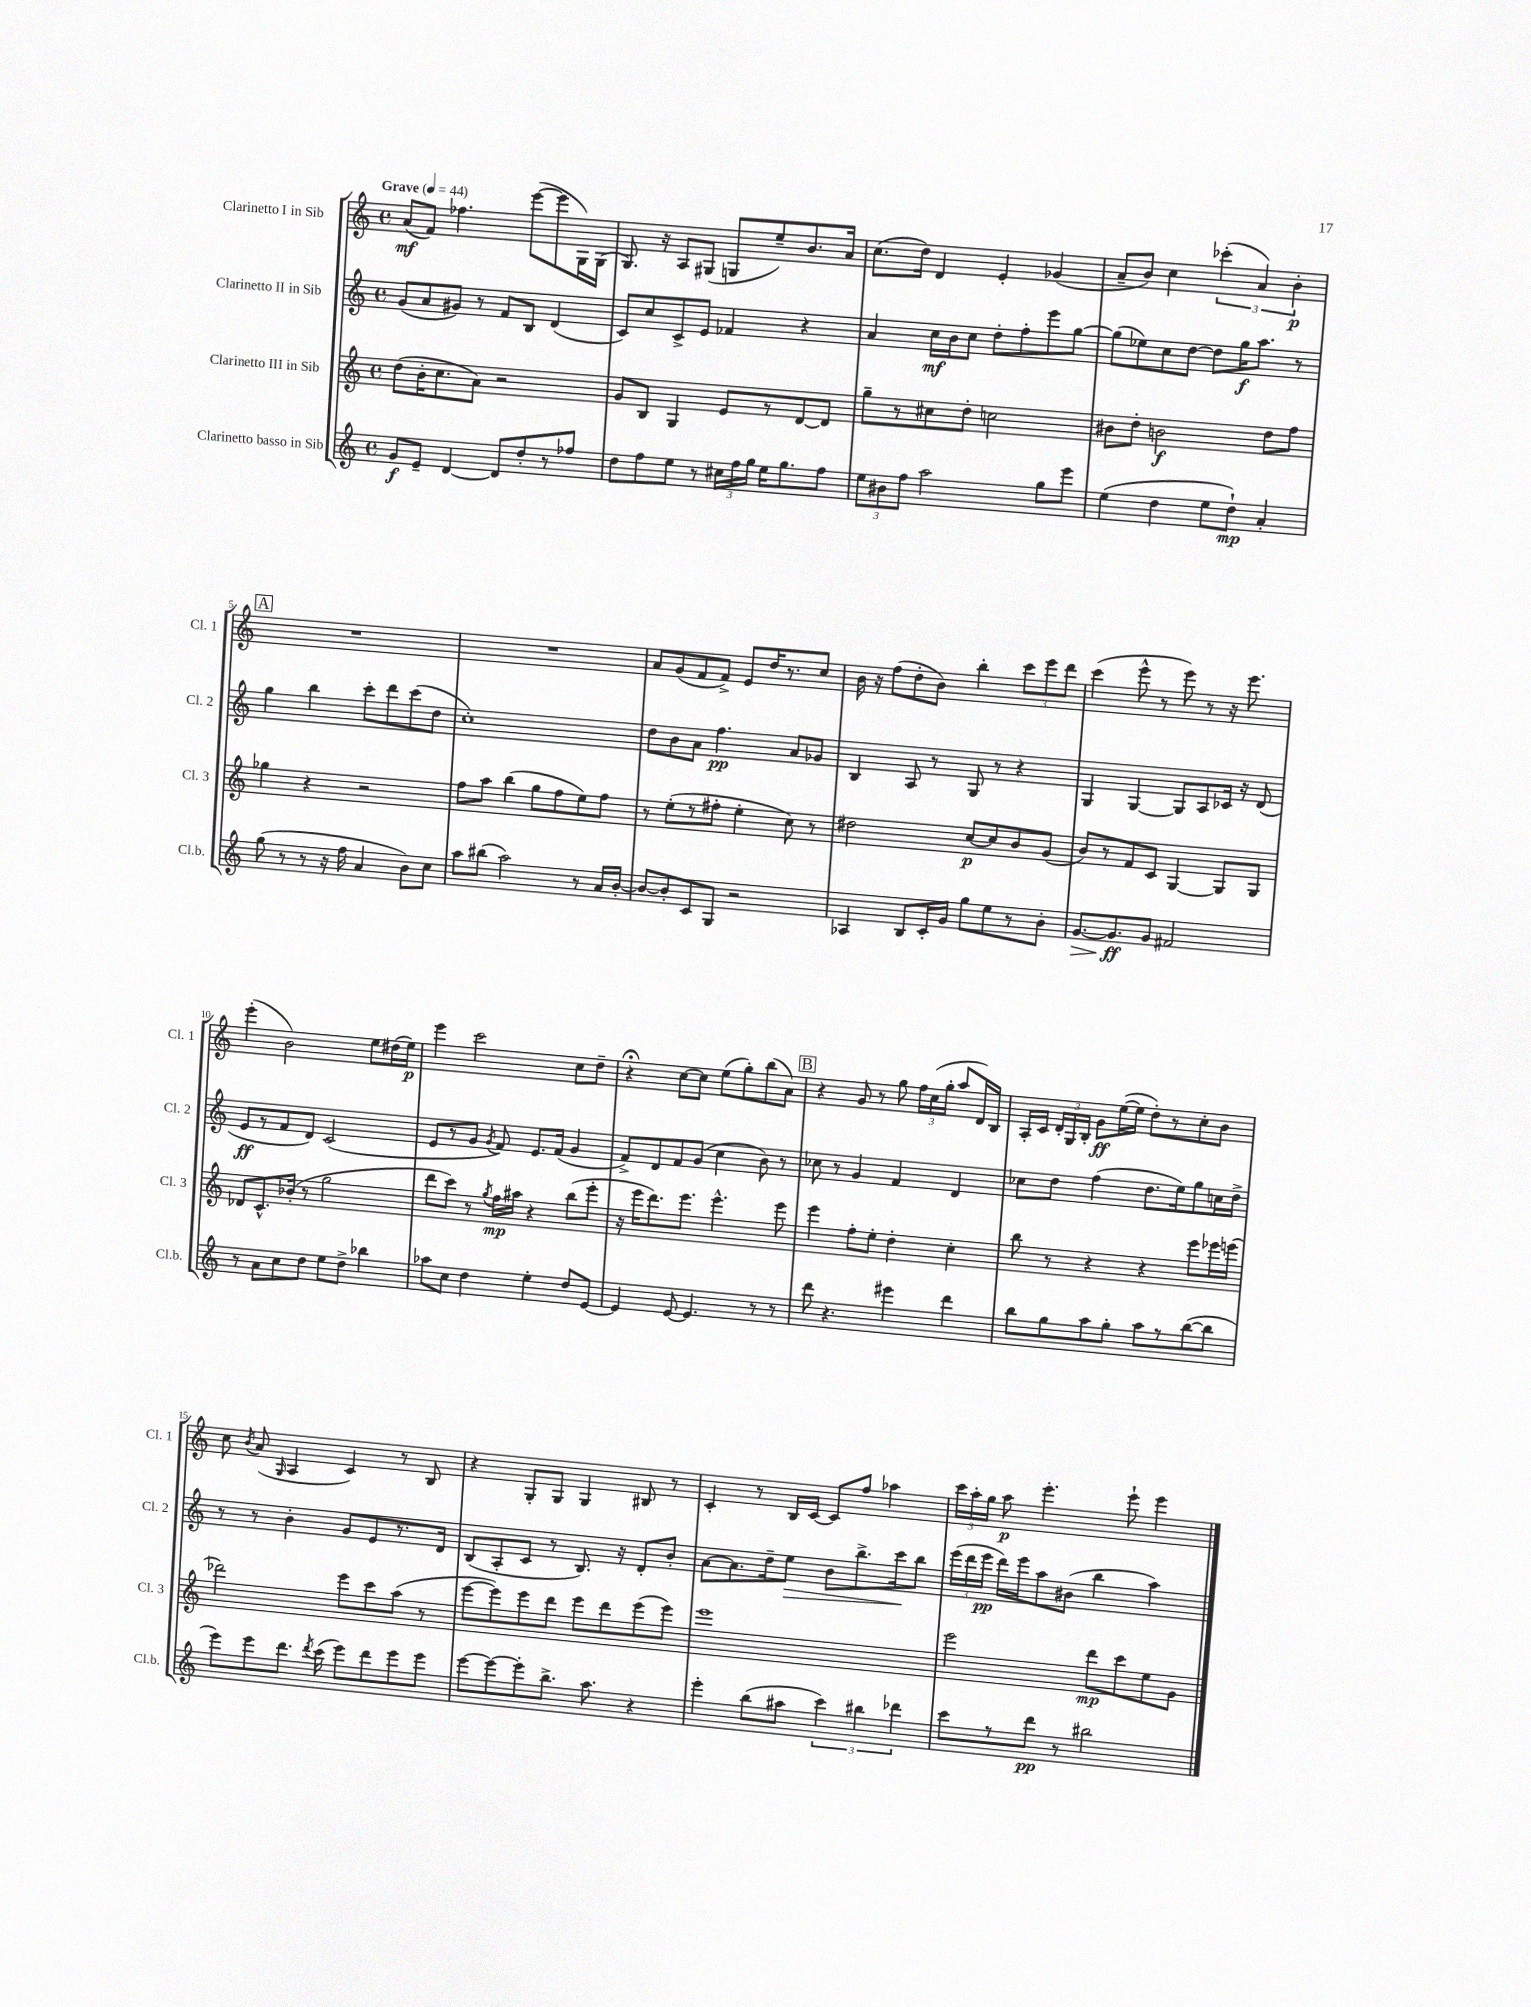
<<
\new StaffGroup <<
\new Staff = "s0" \with { instrumentName = "Clarinetto I in Sib" shortInstrumentName = "Cl. 1" } {
    \clef treble \key c \major \defaultTimeSignature \time 4/4 \tempo "Grave" 4 = 44
    \autoBeamOff a'8[\mf( f'8]) fes''4. e'''8[~( e'''8 g16) g16]( |
    g8.) r16 a8[ gis8]( g8[ e''8--) b'8. a'16] |
    c''8.[( d''16]) d'4 e'4-. ges'4( |
    a'8[-- b'8]) c''4 \tuplet 3/2 { ces'''4-.( a'4) b'4-.\p } |
    \mark \markup { \box "A" } R1 |
    R1 |
    a'8[ g'8( f'8 f'8]->) e'8[ d''16 r8. c''8] |
    b'16 r16 f''8[( d''8-. b'8]) b''4-. \tuplet 3/2 { c'''8[ e'''8 d'''8] } |
    c'''4( e'''8-^ r8 e'''8) r8 r16 e'''8. |
    e'''4-.( b'2) e''8[ dis''16( e''16]\p) |
    e'''4 c'''2 c''8[ d''8]-- |
    r4\fermata c''8[~ c''8] e''8[( g''8-.) b''8( a'8]) |
    \mark \markup { \box "B" } r4 g'8 r8 g''8 \tuplet 3/2 { f''16[ c''16( g''16]-. } a''8[ d'16) b16] |
    a16[-. c'16] \tuplet 3/2 { d'16[-. g16 b16]-. } g'8[\ff e''16~( e''16] d''8[-.) r8 c''8-. b'8] |
    c''8 \acciaccatura { b'8 } a'8( \grace { g16 } a4 c'4) r8 b8 |
    r4 g8[-. g8] g4 bis8 r8 |
    c'4-. r8 b16[ c'16]~ c'8[ f''8] aes''4 |
    \tuplet 3/2 { c'''16[ a''16-. g''16] } a''8\p e'''4.-. e'''8-! e'''4 \bar "|." |
}
\new Staff = "s1" \with { instrumentName = "Clarinetto II in Sib" shortInstrumentName = "Cl. 2" } {
    \clef treble \key c \major \defaultTimeSignature \time 4/4
    \autoBeamOff g'8[( a'8 gis'8]) r8 f'8[ b8] d'4( |
    c'8[) c''8 c'8-> e'8] fes'4 r4 |
    a'4 c''16[\mf b'16 c''8] d''8[-. f''8-. e'''8 g''8]~ |
    g''8[( ees''8) c''8 d''8]~ d''8[ g''16\f a''8.] r8 |
    \mark \markup { \box "A" } g''4 b''4 c'''8[-. d'''8 c'''8( d''8] |
    c''1-.) |
    d''8[ b'8 a'8] f''4.\pp a'8[ ges'8] |
    b4 a8 r8 g8 r8 r4 |
    g4 g4~ g8[ a8 ces'16] r16 d'8( |
    e'8[\ff r8 f'8 d'8]) c'2( |
    e'8[ r8 g'8] \acciaccatura { g'8 } f'8) e'8.[ f'16]( g'4 |
    f'8[->) d'8 f'8 g'8]( c''4 b'8) r8 |
    \mark \markup { \box "B" } ces''8 r8 g'4 f'4 d'4 |
    ces''8[ d''8] f''4( d''8.[ e''16) g''8 c''16 d''16]-> |
    r8 r8 b'4-. g'8[ e'8 r8. d'16] |
    b8[( a8-. c'8] r8 b8.) r16 d'8[-. b'8]-. |
    a'8[~ a'8. d''16-- e''8]\> b'8[ b''8.-> c'''16\! b''8] |
    \tuplet 3/2 { e'''16[( d'''16 e'''16]\pp } d'''16[) e'''16 a''8 bis'8]( b''4 a''4) \bar "|." |
}
\new Staff = "s2" \with { instrumentName = "Clarinetto III in Sib" shortInstrumentName = "Cl. 3" } {
    \clef treble \key c \major \defaultTimeSignature \time 4/4
    \autoBeamOff d''8[( b'16-. c''8. a'8]) r2 |
    g'8[ b8] g4 e'8[ r8 d'8~ d'8] |
    g''8[-- r8 cis''8 d''8]-. c''2 |
    bis'8[ d''8]-. b'2\f d''8[ f''8] |
    \mark \markup { \box "A" } ges''4 r4 r2 |
    f''8[ a''8] b''4( g''8[ f''8 e''8) f''8] |
    r8 e''8[-.( r8 fis''8]-. e''4-. c''8) r8 |
    dis''2 c''8[~\p c''8 b'8 g'8]( |
    b'8[) r8 f'8 c'8] g4~ g8[ g8] |
    des'8[ c'8.-^ bes'16]-.( r8 g''2 |
    d'''8[ c'''8]) r8 \acciaccatura { g''8 } f''16[\mp ais''16] r4 b''8[( e'''8]-. |
    r16 e'''16[ d'''8.) e'''8.] e'''4.-^ e'''8 |
    \mark \markup { \box "B" } e'''4 f''8[-. e''8]-. d''4-. c''4-. |
    b''8 r8 r4 r4 e'''8[ ees'''16 e'''16]( |
    des'''2) e'''8[ c'''8 a''8]( r8 |
    e'''8[~ e'''8) e'''8 d'''8] e'''8[ d'''8 e'''8( e'''8]) |
    e'''1 |
    e'''2 d'''8[\mp c'''8 e''8 g'8] \bar "|." |
}
\new Staff = "s3" \with { instrumentName = "Clarinetto basso in Sib" shortInstrumentName = "Cl.b." } {
    \clef treble \key c \major \defaultTimeSignature \time 4/4
    \autoBeamOff g'8[\f e'8]-- d'4~ d'8[ d''8-. r8 fes''8] |
    d''8[ f''8 e''8] r8 \tuplet 3/2 { cis''16[ f''16 g''16] } e''16[ g''8. f''8] |
    \tuplet 3/2 { e''8[ bis'8 f''8] } a''2 g''8[ e'''8] |
    e''4( d''4 e''8[ d''8]-!\mp) a'4-. |
    \mark \markup { \box "A" } g''8( r8 r8 r16 f''16 a'4 b'8[) c''8] |
    a''8[ bis''8]( a''2) r8 a'16[ b'16]~-. |
    b'8[~ b'8-. c'8 g8] r2 |
    aes4 b8[ c'16-. g'16] g''8[ e''8 r8 b'8]-. |
    g'8.[~\> g'8.\ff\! g'8] fis'2 |
    r8 a'8[ c''8 d''8] e''8[ d''8]-> bes''4 |
    aes''8[ c''8] d''4 e''4-. d''8[ e'8]~ |
    e'4 e'8~ e'4. r8 r8 |
    \mark \markup { \box "B" } d'''8 r4. eis'''4 d'''4 |
    b''8[ g''8 a''8 g''8]-. a''8[ r8 b''8~( b''8] |
    e'''8[) e'''8 d'''8.] \acciaccatura { d'''8 } c'''16( e'''8[) d'''8 e'''8 e'''8] |
    e'''8[~ e'''8~ e'''8-. b''8.]-> a''8. r4 |
    e'''4-. b''8[( ais''8] \tuplet 3/2 { c'''4) bis''4 des'''4 } |
    c'''8[ r8 d'''8]\pp r8 bis''2 \bar "|." |
}
>>
>>
